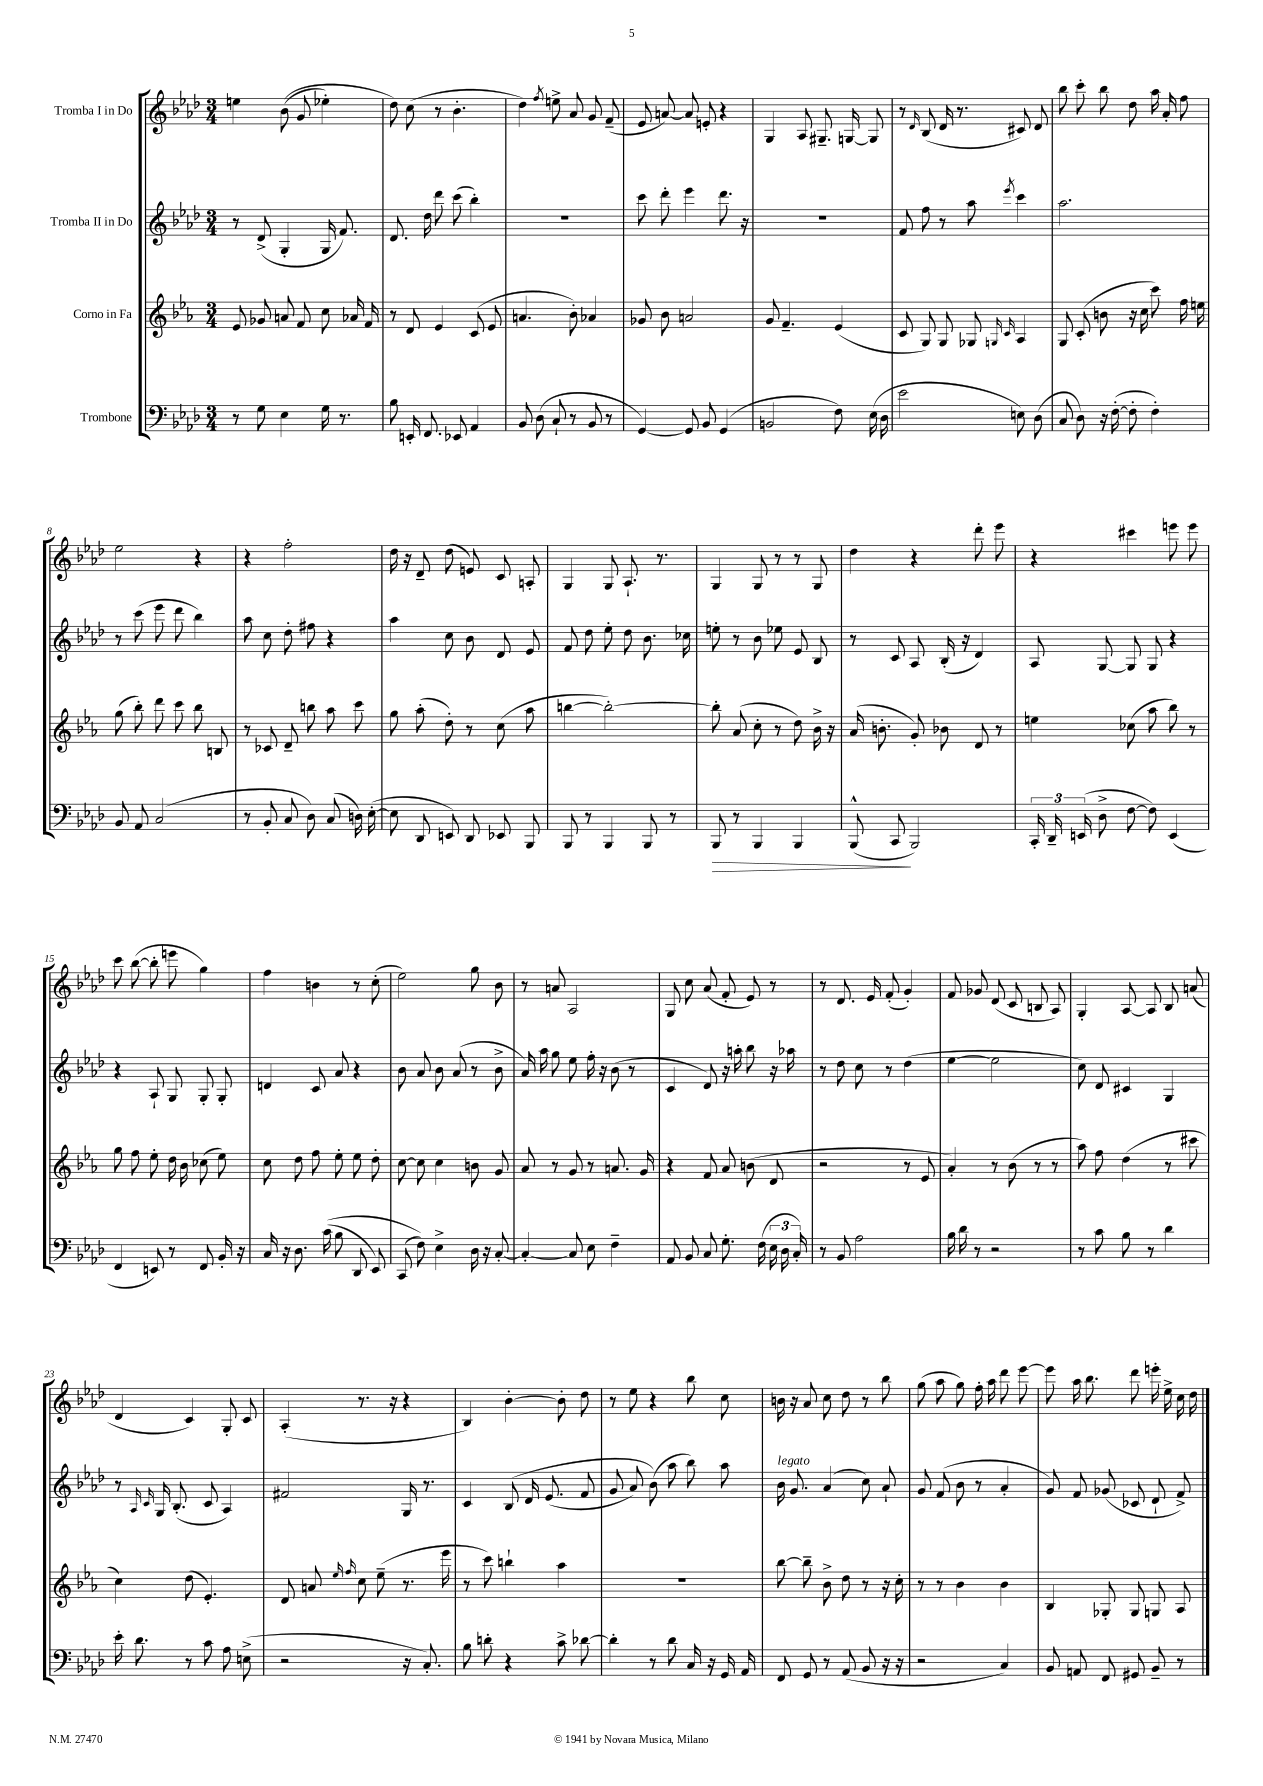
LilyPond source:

<<
\new StaffGroup <<
\new Staff = "s0" \with { instrumentName = "Tromba I in Do" } {
    \clef treble \key aes \major \numericTimeSignature \time 3/4
    \autoBeamOff e''4 bes'8(\( g'8 ees''4-.) |
    des''8\) c''8( r8 bes'4.-. |
    des''4) \acciaccatura { f''8 } e''8-> aes'8 g'8 f'8--( |
    ees'8 a'8~) a'8 e'8-. r4 |
    g4 aes8 gis8.-- g16~ g8 |
    r8 \grace { des'16 } bes8( des'16 r8. cis'8) des'8 |
    bes''8 c'''8-. bes''8 des''8 aes''16 aes'16-. f''8 |
    ees''2 r4 |
    r4 f''2-. |
    des''16 r16 des'8-- des''8( e'8) c'8 a8-. |
    g4 g8 aes8.-! r8. |
    g4 g8 r8 r8 g8 |
    des''4 r4 des'''8-. ees'''8 |
    r4 cis'''4 e'''8 e'''8 |
    c'''8 bes''8~( bes''8-. e'''8 g''4) |
    f''4 b'4 r8 c''8-.( |
    ees''2) g''8 bes'8 |
    r8 a'8 aes2 |
    g8 c''8 aes'8( f'8-. ees'8) r8 |
    r8 des'8. ees'16 f'8-.( g'4-.) |
    f'8 ges'8 des'8( c'8 b8 aes8) |
    g4-. aes8~ aes8 bes8 a'8( |
    des'4 c'4) g8-. c'8 |
    aes4-.( r8. r16 r4 |
    bes4) bes'4~-. bes'8-. des''8 |
    r8 ees''8 r4 bes''8 c''8 |
    b'16 r16 aes'8 c''8 des''8 r8 bes''8 |
    g''8( aes''8 g''8) f''16-. aes''16 des'''8 ees'''8~ |
    ees'''8 aes''16 bes''8. des'''8 e'''16-. ees''16-> c''16 des''16 \bar "|." |
}
\new Staff = "s1" \with { instrumentName = "Tromba II in Do" } {
    \clef treble \key aes \major \numericTimeSignature \time 3/4
    \autoBeamOff r8 des'8->( g4-. g16 f'8.) |
    des'8. des''16 des'''8 c'''8( bes''4-.) |
    R2. |
    c'''8 des'''8-. ees'''4 des'''8. r16 |
    R2. |
    f'8 f''8 r8 aes''8 \acciaccatura { ees'''8 } c'''4 |
    aes''2. |
    r8 c'''8( ees'''8 des'''8 bes''4) |
    aes''8 c''8 des''8-. fis''8 r4 |
    aes''4 c''8 bes'8 des'8 ees'8 |
    f'8 des''8 ees''8-. des''8 bes'8. ces''16 |
    e''8-. r8 bes'8 ees''8 ees'8 bes8 |
    r8 c'8 aes8 bes16-.( r16 des'4) |
    aes8 g8~ g8 g8 r4 |
    r4 aes8-! g8 g8-. g8-. |
    d'4 c'8 aes'8 r4 |
    bes'8 aes'8 bes'8 aes'8( r8 bes'8-> |
    aes'16) aes''16 g''8 ees''8 f''16-. r16 bes'8( r8 |
    c'4 des'8) r16 a''16-. bes''8 r16 aes''16 |
    r8 des''8 c''8 r8 des''4( |
    ees''4~ ees''2 |
    c''8) des'8 cis'4 g4 |
    r8 \grace { aes16 c'16 } g16 bes8.-.( c'8 aes4) |
    fis'2 g16 r8. |
    c'4 bes8\( des'16 ees'8.( f'8 |
    g'8 aes'8) bes'8(\) aes''8 bes''8) aes''8 |
    bes'16^\markup { \italic "legato" } g'8. aes'4( c''8) aes'8-! |
    g'8 f'8( bes'8 r8 aes'4-. |
    g'8) f'8 ges'8( ces'8 des'8-! f'8->) \bar "|." |
}
\new Staff = "s2" \with { instrumentName = "Corno in Fa" } {
    \clef treble \key ees \major \numericTimeSignature \time 3/4
    \autoBeamOff ees'8 ges'8 a'8 f'8 c''8 aes'16 f'16 |
    r8 d'8 ees'4 c'8( ees'8 |
    a'4. bes'8-.) aes'4 |
    ges'8 bes'8 a'2 |
    g'8 f'4.-- ees'4( |
    c'8 g8) g8 ges8 \grace { g16 c'16 } aes4 |
    g8 c'8-.( b'8 r16 c''16 c'''8) f''16 e''16 |
    g''8( bes''8-.) d'''8 c'''8 bes''8 b8 |
    r8 ces'8 d'8-- b''8 aes''8 c'''8 |
    g''8 aes''8-.( d''8-.) r8 c''8( aes''8 |
    b''4~ b''2~-.) |
    b''8-. aes'8( c''8-. r8 d''8) bes'16-> r16 |
    aes'16( b'8.-. g'8-.) bes'8 d'8 r8 |
    e''4 ces''8( aes''8 bes''8) r8 |
    g''8 f''8 ees''8-. d''16 bes'16 ces''8( ees''8) |
    c''8 d''8 f''8 ees''8-. ees''8 d''8-. |
    c''8~ c''8 c''4 b'8 g'8 |
    aes'8 r8 g'8 r8 a'8. g'16 |
    r4 f'8 aes'8 b'8( d'8 |
    r2 r8 ees'8 |
    aes'4-.) r8 bes'8( r8 r8 |
    aes''8) f''8 d''4( r8 cis'''8 |
    c''4) d''8( ees'4.-.) |
    d'8 a'8 \grace { ees''16 f''16 } c''8 ees''8--( r8. ees'''16 |
    r8 c'''8) b''4-! aes''4 |
    R2. |
    bes''8~ bes''8-- bes'8-> d''8 r8 r16 c''16-. |
    r8 r8 bes'4 bes'4 |
    bes4 ges8-. ges8 g8 aes8 \bar "|." |
}
\new Staff = "s3" \with { instrumentName = "Trombone" } {
    \clef bass \key aes \major \numericTimeSignature \time 3/4
    \autoBeamOff r8 g8 ees4 g16 r8. |
    bes8 e,16-. f,8. ees,8 aes,4 |
    bes,8 des8( c8-! r8 bes,8 r8 |
    g,4~) g,8 bes,8 g,4( |
    b,2 f8) ees16( des16 |
    ees'2 e8) des8( |
    c8 des8) r16 f16~-.( f8-. f4-.) |
    bes,8 aes,8 c2( |
    r8 bes,8-. c8 des8) c8( d16) ees16~-.( |
    ees8 des,8 e,8) des,8 ees,8 bes,,8 |
    bes,,8 r8 bes,,4 bes,,8 r8 |
    bes,,8\> r8 bes,,4 bes,,4 |
    bes,,8-^( c,8\! bes,,2) |
    \tuplet 3/2 { c,16-. des,16-- e,16( } des8-> f8~ f8) e,4( |
    f,4 e,8) r8 f,8 bes,16-. r16 |
    c16 r16 des8. c'16(\( bes8 des,8 ees,8) |
    c,8( f8)\) ees4-> des16 r16 c8~-. |
    c4~-. c8 ees8 f4-- |
    aes,8 bes,8 c8 g8.-. f16( \tuplet 3/2 { ees16 des16 c16-.) } |
    r8 bes,8 aes2 |
    bes16 des'16 r8 r2 |
    r8 c'8 bes8 r8 des'4 |
    ees'16-. des'8. r8 c'8 aes8 e8->( |
    r2 r16 c8.-.) |
    bes8 d'8-. r4 c'8-> des'8~ |
    des'4-. r8 des'8 c16 r16 g,16 aes,16 |
    f,8 g,8 r8 aes,8( bes,8 r16 r16 |
    r2 c4) |
    bes,8 a,8 f,8 gis,8 bes,8-- r8 \bar "|." |
}
>>
>>
